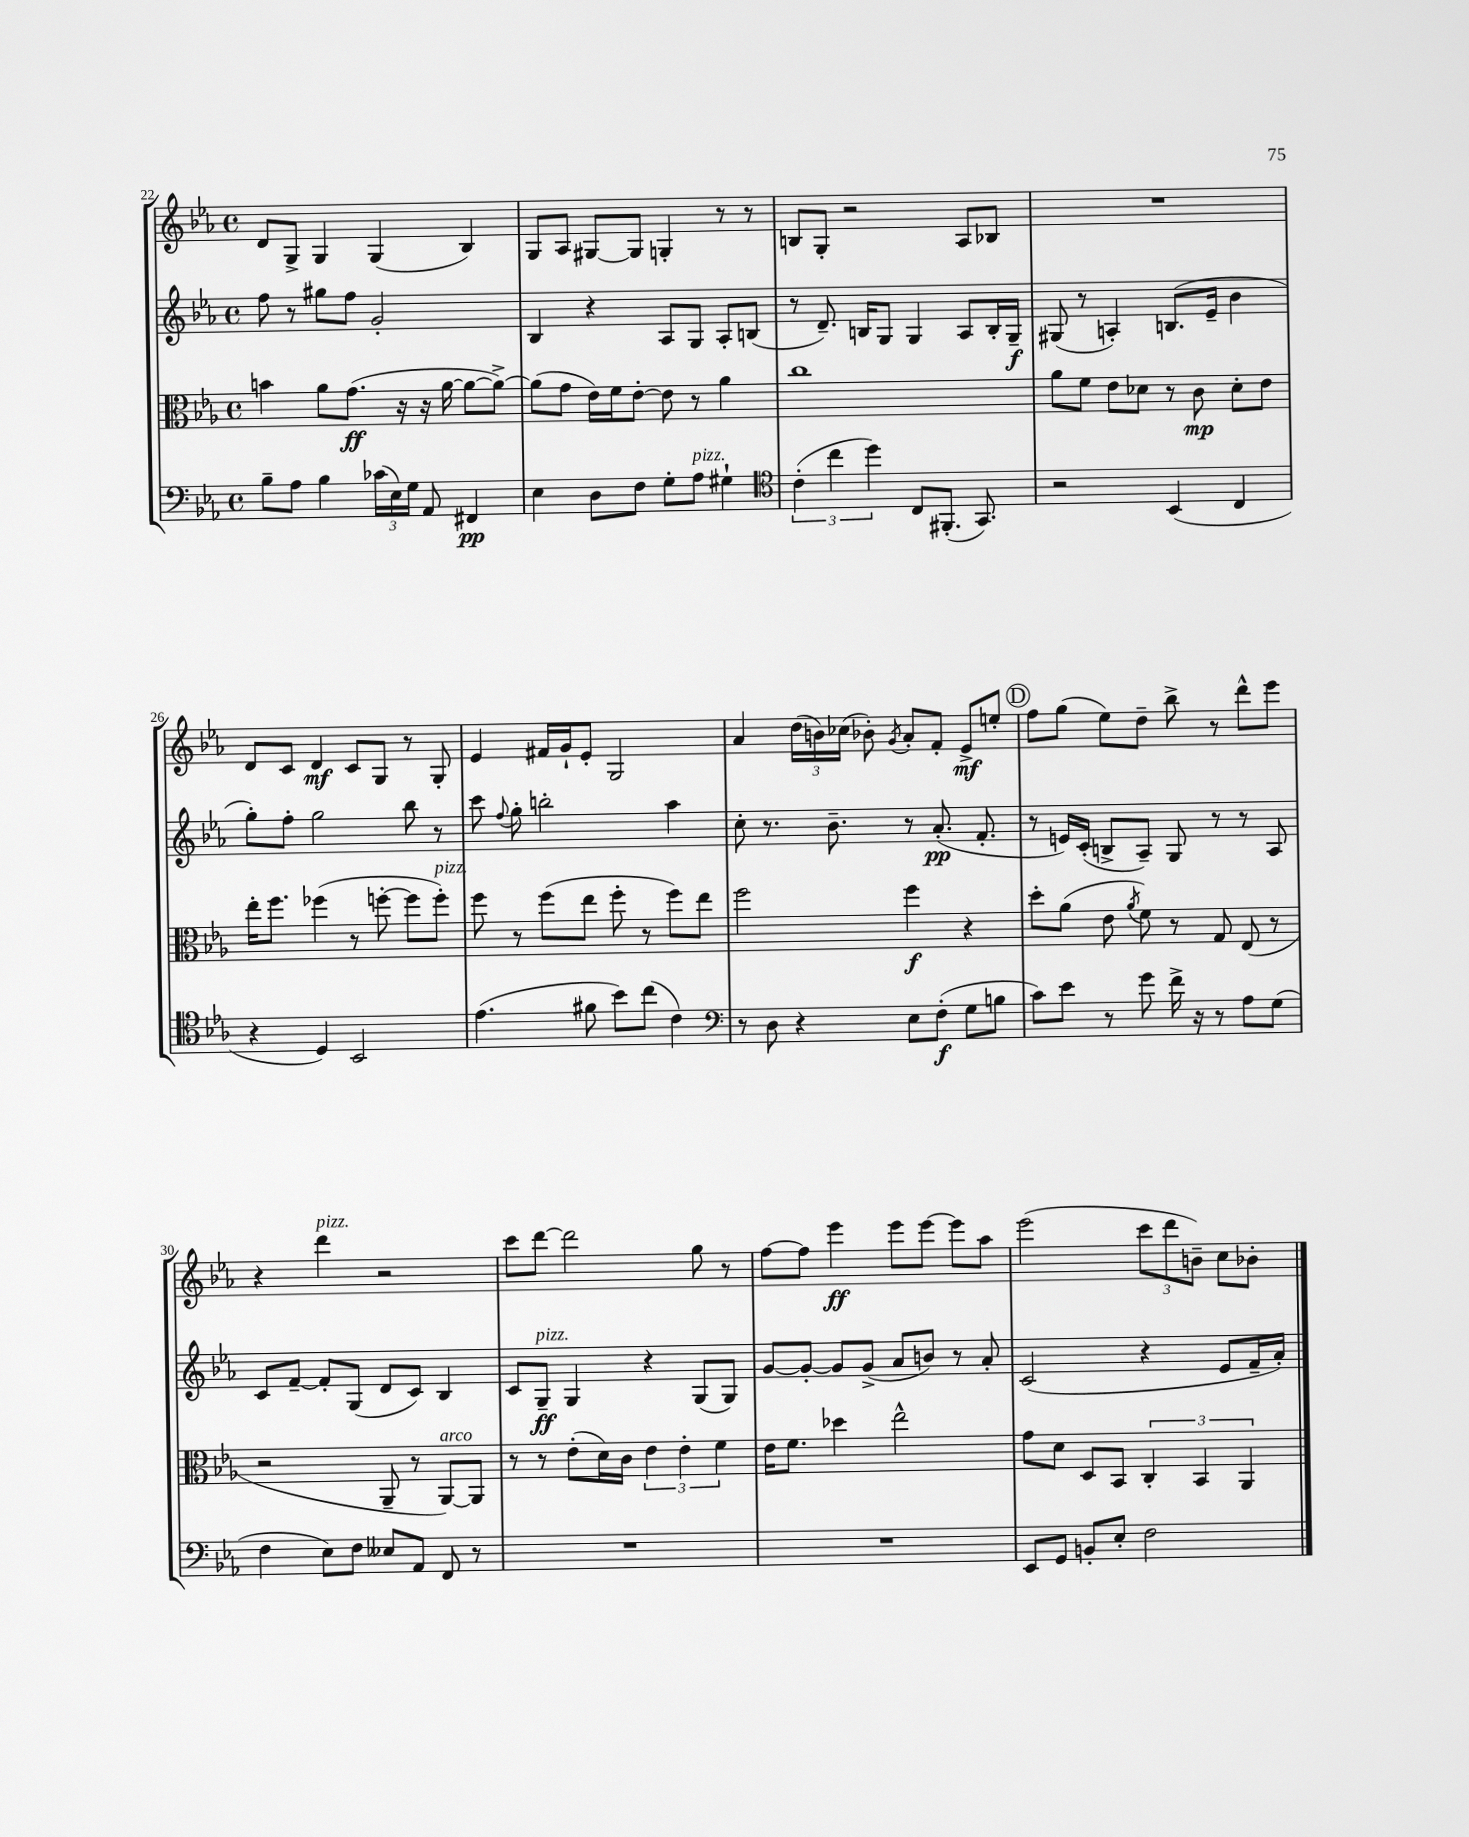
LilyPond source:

<<
\new StaffGroup <<
\new Staff = "s0" {
    \clef treble \key ees \major \defaultTimeSignature \time 4/4
    \autoBeamOff d'8[ g8]-> g4 g4( bes4) |
    g8[ aes8] gis8[~ gis8] g4-. r8 r8 |
    b8[ g8]-. r2 aes8[ bes8] |
    R1 |
    d'8[ c'8] d'4\mf c'8[ g8] r8 g8-. |
    ees'4 fis'16[ g'16-! ees'8]-. g2 |
    aes'4 \tuplet 3/2 { d''16[( b'16) ces''16]( } bes'8-.) \acciaccatura { g'8 } aes'8[-. f'8]-. ees'8[->\mf e''8]-. |
    \mark \markup { \circle "D" } f''8[ g''8]( ees''8[) d''8]-- bes''8-> r8 d'''8[-^ ees'''8] |
    r4 d'''4^\markup { \italic "pizz." } r2 |
    c'''8[ d'''8]~ d'''2 g''8 r8 |
    f''8[~ f''8] ees'''4\ff ees'''8[ ees'''8]~ ees'''8[ aes''8] |
    ees'''2( \tuplet 3/2 { c'''8[ d'''8 b'8]--) } c''8[ bes'8]-. \bar "|." |
}
\new Staff = "s1" {
    \clef treble \key ees \major \defaultTimeSignature \time 4/4
    \autoBeamOff f''8 r8 gis''8[ f''8] g'2-. |
    bes4 r4 aes8[ g8] aes8[-. b8]( |
    r8 d'8.--) b16[ g8] g4 aes8[ b16-. g16]--\f |
    gis8( r8 a4-.) b8.[( ees'16]-- bes'4 |
    g''8[-.) f''8]-. g''2 bes''8 r8 |
    c'''8 \appoggiatura { f''8 } g''8-. b''2-. aes''4 |
    c''8-. r8. bes'8.-- r8 aes'8.-.\pp( f'8.-. |
    \mark \markup { \circle "D" } r8 e'16[) c'16]-.( b8[-> aes8]--) g8 r8 r8 aes8 |
    c'8[ f'8]~-- f'8[-. g8]( d'8[ c'8]) bes4 |
    c'8[ g8]--\ff^\markup { \italic "pizz." } g4 r4 g8[( g8]) |
    g'8[~ g'8]~-. g'8[ g'8]->( aes'8[ b'8]) r8 aes'8-. |
    c'2( r4 ees'8[ f'16-- aes'16]-.) \bar "|." |
}
\new Staff = "s2" {
    \clef alto \key ees \major \defaultTimeSignature \time 4/4
    \autoBeamOff b'4 aes'8[ g'8.]\ff( r16 r16 aes'16~ aes'8[~ aes'8]~->) |
    aes'8[( g'8] ees'16[) f'16 ees'8]~-. ees'8 r8 aes'4 |
    c''1 |
    aes'8[ f'8] ees'8[ des'8] r8 c'8\mp des'8[-. ees'8] |
    ees''16[-. f''8.] fes''4( r8 f''8~-. f''8[ f''8]-.^\markup { \italic "pizz." }) |
    f''8 r8 f''8[( ees''8] f''8-. r8 f''8[) ees''8] |
    f''2 f''4\f r4 |
    \mark \markup { \circle "D" } d''8[-. aes'8]( ees'8 \acciaccatura { aes'8 } f'8) r8 g8 ees8( r8 |
    r2 aes,8-- r8 aes,8[~^\markup { \italic "arco" }) aes,8] |
    r8 r8 ees'8[-.( d'16) c'16] \tuplet 3/2 { ees'4 ees'4-. f'4 } |
    ees'16[ f'8.] des''4 ees''2-^ |
    g'8[ d'8] d8[ bes,8] \tuplet 3/2 { c4-. bes,4 aes,4 } \bar "|." |
}
\new Staff = "s3" {
    \clef bass \key ees \major \defaultTimeSignature \time 4/4
    \autoBeamOff bes8[-- aes8] bes4 \tuplet 3/2 { ces'16[( ees16) g16] } aes,8 fis,4\pp |
    ees4 d8[ f8] g8[-. aes8]^\markup { \italic "pizz." } gis4-! |
    \clef tenor \tuplet 3/2 { c'4-.( c''4 d''4) } c8[ fis,8.]-.( g,8.) |
    r2 bes,4( c4 |
    r4 d4) bes,2 |
    ees'4.( fis'8 bes'8[) c''8]( c'4) |
    \clef bass r8 d8 r4 ees8[ f8]-.\f( g8[ b8] |
    \mark \markup { \circle "D" } c'8[) ees'8] r8 g'8 f'16-> r16 r8 aes8[ g8]( |
    f4 ees8[) f8] eeses8[ aes,8] f,8 r8 |
    R1 |
    R1 |
    ees,8[ g,8] b,8[-. ees8]-. f2 \bar "|." |
}
>>
>>
\layout { \context { \Score currentBarNumber = #22 } }
